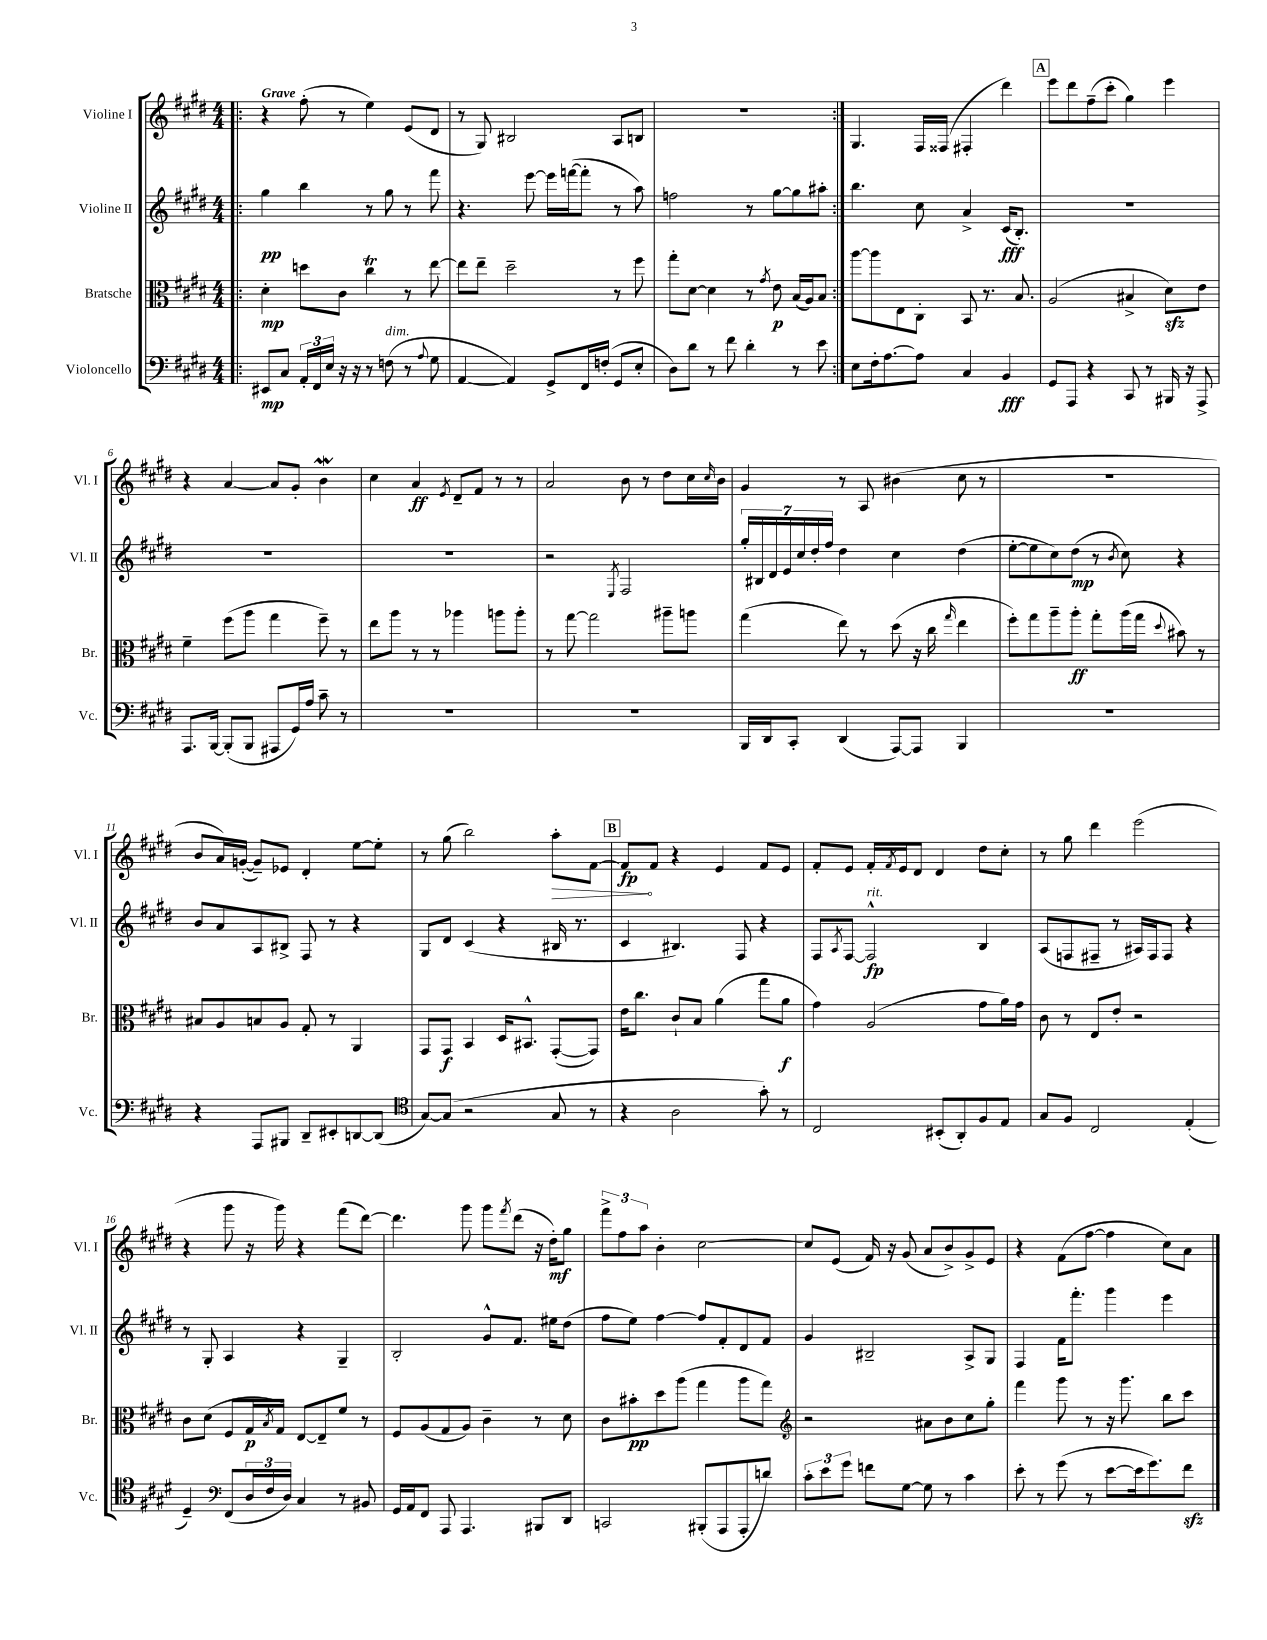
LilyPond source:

<<
\new StaffGroup <<
\new Staff = "s0" \with { instrumentName = "Violine I" shortInstrumentName = "Vl. I" } {
    \clef treble \key e \major \numericTimeSignature \time 4/4 \tempo "Grave"
    \repeat volta 2 { \bar ".|:" r4 fis''8-.( r8 e''4) e'8( dis'8 |
    r8 gis8) bis2 a8 b8 |
    R1 | }
    gis4. fis16 fisis16( fis4-. dis'''4) |
    \mark \markup { \box "A" } e'''8 dis'''8 fis''8--( cis'''8-. gis''4) e'''4 |
    r4 a'4~ a'8 gis'8-. b'4\mordent |
    cis''4 a'4\ff \acciaccatura { e'8 } dis'8-- fis'8 r8 r8 |
    a'2 b'8 r8 dis''8 cis''16 \grace { cis''16 } b'16 |
    gis'4 r8 a8 bis'4( cis''8 r8 |
    R1 |
    b'8 a'16) g'16~-.( g'8--) ees'8 dis'4-. e''8~ e''8-. |
    r8 gis''8( b''2) \once \override Hairpin.circled-tip = ##t a''8-.\> fis'8~ |
    \mark \markup { \box "B" } fis'8\fp\! fis'8 r4 e'4 fis'8 e'8 |
    fis'8-. e'8 fis'16-. \acciaccatura { fis'8 } e'16 dis'8 dis'4 dis''8 cis''8-. |
    r8 gis''8 dis'''4 e'''2( |
    r4 gis'''8 r16 gis'''16) r4 fis'''8( dis'''8~) |
    dis'''4. gis'''8 gis'''8 \acciaccatura { fis'''8 } dis'''8( r16 dis''16-.\mf) gis''8 |
    \tuplet 3/2 { fis'''8-> fis''8 a''8 } b'4-. cis''2~ |
    cis''8 e'8( fis'16) r16 gis'8( a'8 b'8->) gis'8-> e'8 |
    r4 fis'8( fis''8~ fis''4 cis''8) a'8 \bar "|." |
}
\new Staff = "s1" \with { instrumentName = "Violine II" shortInstrumentName = "Vl. II" } {
    \clef treble \key e \major \numericTimeSignature \time 4/4
    \repeat volta 2 { \bar ".|:" gis''4\pp b''4 r8 gis''8 r8 fis'''8 |
    r4. e'''8~ e'''16 f'''16~( f'''8-. r8 a''8) |
    f''2 r8 gis''8~ gis''8 ais''8-. | }
    b''4. cis''8 a'4-> cis'16\fff( b8.-.) |
    \mark \markup { \box "A" } R1 |
    R1 |
    R1 |
    r2 \acciaccatura { e8 } fis2 |
    \tuplet 7/4 { gis''16-. bis16 dis'16 e'16 cis''16 dis''16-. fis''16 } dis''4 cis''4 dis''4( |
    e''8~-. e''8 cis''8) dis''8\mp( r8 \acciaccatura { b'8 } cis''8) r4 |
    b'8 a'8 a8 bis8-> fis8 r8 r4 |
    gis8 dis'8 cis'4( r4 bis16 r8. |
    \mark \markup { \box "B" } cis'4 bis4.) fis8 r4 |
    fis8 \acciaccatura { a8 } fis8~ fis2-^\fp^\markup { \italic "rit." } b4 |
    a8( f8 fis8-- r8 ais16) fis16 fis8 r4 |
    r8 gis8-. a4 r4 gis4-- |
    b2-. gis'8-^ fis'8. eis''16 dis''8( |
    fis''8 e''8) fis''4~ fis''8 fis'8-. dis'8 fis'8 |
    gis'4 bis2-- a8-> gis8 |
    fis4 fis'16 fis'''8.-. gis'''4 e'''4 \bar "|." |
}
\new Staff = "s2" \with { instrumentName = "Bratsche" shortInstrumentName = "Br." } {
    \clef alto \key e \major \numericTimeSignature \time 4/4
    \repeat volta 2 { \bar ".|:" dis'4-.\mp d''8 cis'8 cis''4\trill r8 e''8~ |
    e''8 e''8-- dis''2-- r8 fis''8 |
    gis''8-. dis'8~ dis'4 r8 \acciaccatura { gis'8 } e'8\p b16( a16) b8 | }
    a''8~ a''8 e8 cis8-. b,8 r8. b8. |
    \mark \markup { \box "A" } a2( bis4-> dis'8\sfz) e'8 |
    fis'4-- fis''8( a''8 gis''4 fis''8--) r8 |
    e''8 a''8 r8 r8 aes''4 a''8 a''8-. |
    r8 gis''8~ gis''2 ais''8-- a''8 |
    gis''4( e''8) r8 dis''8( r16 cis''16 \grace { gis''16 } e''4 |
    fis''8-.) gis''8 a''8-- a''8-.\ff gis''8-. a''16( gis''16 \appoggiatura { dis''8 } bis'8) r8 |
    bis8 a8 b8 a8 gis8-. r8 a,4 |
    gis,8 gis,8\f b,4 dis16 bis,8.-^ gis,8~-.( gis,8) |
    \mark \markup { \box "B" } e'16 cis''8. cis'8-! b8 a'4( gis''8 a'8\f |
    gis'4) a2( gis'8 a'16) gis'16 |
    cis'8 r8 e8 e'8-. r2 |
    cis'8 dis'8( fis8 gis16\p \acciaccatura { b8 } gis16) e8~ e8-- fis'8 r8 |
    fis8 a8( gis8 a8) cis'4-- r8 dis'8 |
    cis'8 bis'8-.\pp dis''8 a''8( gis''4 a''8 gis''8) |
    \clef treble r2 ais'8 b'8 cis''8 gis''8-. |
    fis'''4 gis'''8 r8 r16 gis'''8. b''8 cis'''8 \bar "|." |
}
\new Staff = "s3" \with { instrumentName = "Violoncello" shortInstrumentName = "Vc." } {
    \clef bass \key e \major \numericTimeSignature \time 4/4
    \repeat volta 2 { \bar ".|:" eis,8\mp cis8 \tuplet 3/2 { a,16-. fis,16 e16 } r16 r16 r8 f8^\markup { \italic "dim." }( r8 \appoggiatura { a8 } gis8 |
    a,4~ a,4) gis,8-> fis,16 f16-.( gis,8 e8-. |
    dis8) dis'8 r8 fis'8 dis'4-. r8 e'8 | }
    e8 fis16-. a8.~ a8 cis4 b,4\fff |
    \mark \markup { \box "A" } gis,8 a,,8 r4 cis,8 r8 bis,,16 r16 a,,8-> |
    a,,8. b,,16~ b,,8-.( b,,8 ais,,8 gis,16) a16 cis'8-- r8 |
    R1 |
    R1 |
    b,,16 dis,16 cis,8-. dis,4( a,,8~) a,,8 b,,4 |
    R1 |
    r4 a,,8 bis,,8 dis,8-- eis,8-. d,8~ d,8( |
    \clef tenor gis8~) gis8( r2 gis8 r8 |
    \mark \markup { \box "B" } r4 a2 gis'8-.) r8 |
    cis2 bis,8-.( a,8-.) fis8 e8 |
    gis8 fis8 cis2 e4-.( |
    dis4--) \clef bass fis,8( \tuplet 3/2 { dis16 fis16 dis16) } cis4 r8 bis,8 |
    gis,16 a,16 fis,8 a,,8 a,,4. bis,,8 dis,8 |
    c,2 bis,,8-.( a,,8 a,,8-. d'8) |
    \tuplet 3/2 { cis'8-. e'8 gis'8 } f'8 gis8~ gis8 r8 cis'4 |
    e'8-. r8 gis'8( r8 e'8~ e'16 gis'8.) fis'8\sfz \bar "|." |
}
>>
>>
